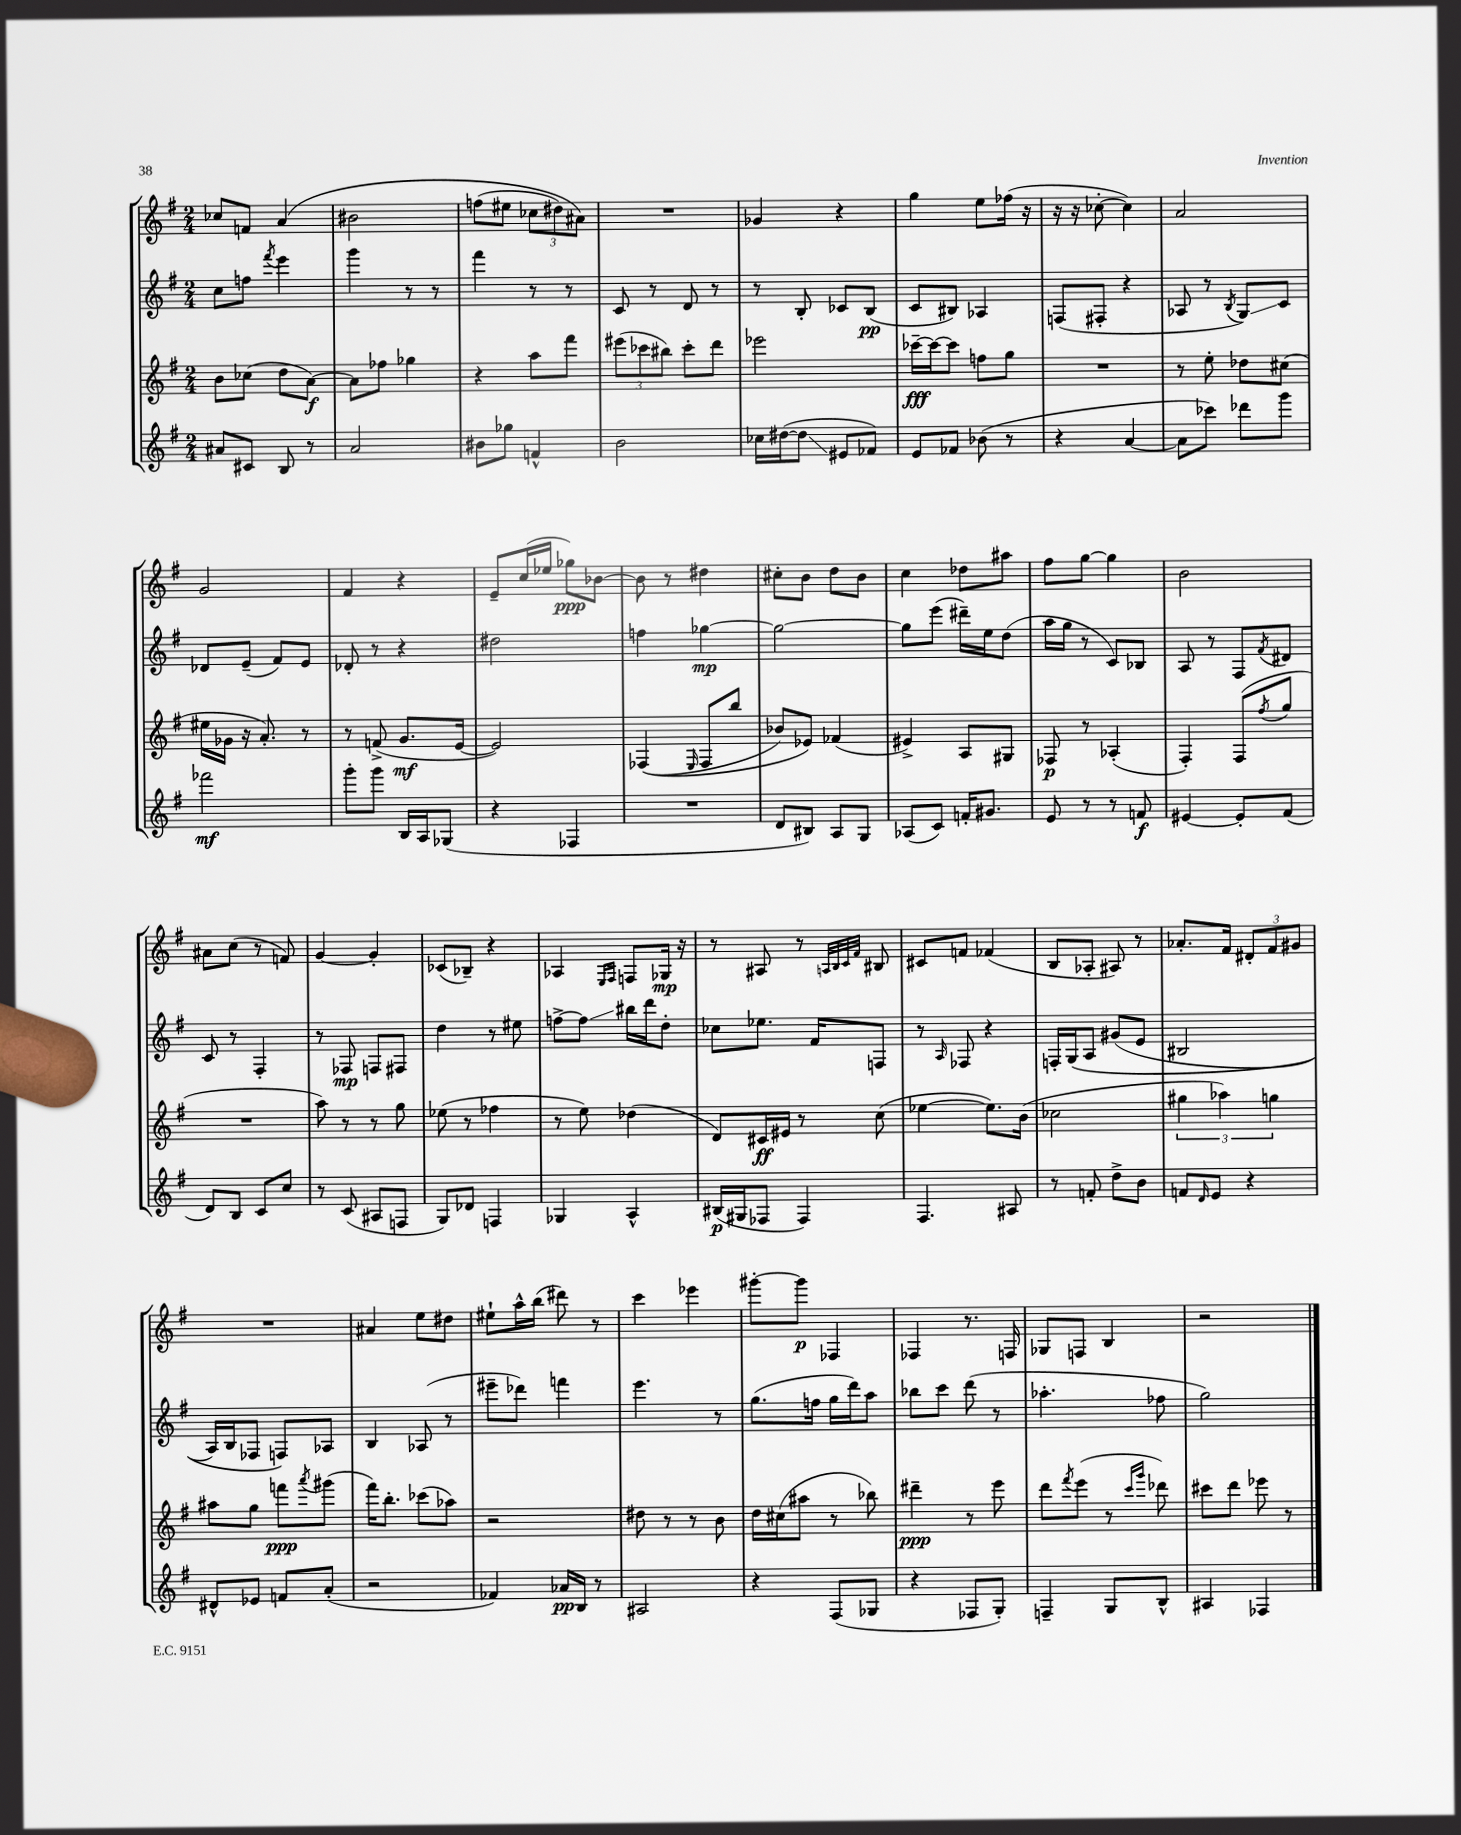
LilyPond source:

<<
\new StaffGroup <<
\new Staff = "s0" {
    \clef treble \key g \major \numericTimeSignature \time 2/4
    ces''8 f'8 a'4\( |
    bis'2 |
    f''8( eis''8 \tuplet 3/2 { ces''8 dis''8) ais'8\) } |
    R2 |
    ges'4 r4 |
    g''4 e''8 fes''16( r16 |
    r16 r16 ces''8~-. ces''4) |
    a'2 |
    g'2 |
    fis'4 r4 |
    e'8-- c''16( ees''16 ges''8\ppp) bes'8~ |
    bes'8 r8 dis''4 |
    cis''8-. b'8 d''8 b'8 |
    c''4 des''8 ais''8 |
    fis''8 g''8~ g''4 |
    b'2 |
    ais'8 c''8( r8 f'8) |
    g'4~ g'4-. |
    ces'8( bes8--) r4 |
    aes4 \grace { e16 fis16 } f8 ges16\mp r16 |
    r8 ais8 r8 \grace { a32 b32 c'32 fis'32 } bis8 |
    cis'8 f'8 fes'4( |
    b8 aes8-. ais8) r8 |
    aes'8.-. fis'16 \tuplet 3/2 { dis'8-. fis'8 gis'8 } |
    R2 |
    ais'4 e''8 dis''8 |
    eis''8-! a''16-^ b''16( dis'''8) r8 |
    c'''4 ees'''4 |
    gis'''8~-. gis'''8\p fes4 |
    fes4 r8. f16 |
    ges8 f8 b4 |
    r2 \bar "|." |
}
\new Staff = "s1" {
    \clef treble \key g \major \numericTimeSignature \time 2/4
    c''8 f''8 \acciaccatura { fis'''8 } e'''4 |
    g'''4 r8 r8 |
    fis'''4 r8 r8 |
    c'8 r8 d'8 r8 |
    r8 b8-. ces'8 b8\pp( |
    c'8 bis8) aes4 |
    f8( fis8-. r4 |
    aes8 r8 \acciaccatura { b8 } g8\glissando) c'8 |
    des'8 e'8--( fis'8) e'8 |
    des'8-. r8 r4 |
    dis''2 |
    f''4 ges''4~\mp |
    ges''2~ |
    ges''8 e'''8( dis'''16--) e''16 d''8( |
    a''16 g''16 r8 c'8) bes8 |
    a8 r8 fis8 \acciaccatura { fis'8 } dis'8 |
    c'8 r8 fis4-. |
    r8 fes8\mp f8 fis8 |
    d''4 r8 eis''8 |
    f''8~-> f''8\glissando bis''16 d'''16 d''8-. |
    ces''8 ees''8. fis'16 f8 |
    r8 \grace { a16 } fes8 r4 |
    f16-. g16\( a8 gis'8( e'8 |
    bis2 |
    a16) b16 fes8 f8\) aes8 |
    b4 aes8( r8 |
    eis'''8-- des'''8) f'''4 |
    e'''4. r8 |
    g''8.( f''16 g''16 d'''16) a''8 |
    bes''8 c'''8 d'''8( r8 |
    aes''4.-. fes''8 |
    g''2) \bar "|." |
}
\new Staff = "s2" {
    \clef treble \key g \major \numericTimeSignature \time 2/4
    b'8 ces''8( d''8 a'8~\f) |
    a'8 fes''8 ges''4 |
    r4 a''8 fis'''8 |
    \tuplet 3/2 { eis'''8( ces'''8 bis''8) } ces'''8-. d'''8 |
    ees'''2 |
    ces'''16~--\fff ces'''16~ ces'''8 f''8 g''8 |
    R2 |
    r8 e''8-. des''8 cis''8( |
    eis''16 ges'16 r16 a'8.-.) r8 |
    r8 f'8->( g'8.\mf e'16~ |
    e'2) |
    fes4(\( \grace { e16 } fes8 b''8 |
    bes'8) ees'8\) fes'4( |
    eis'4->) a8 gis8 |
    fes8\p r8 aes4-.( |
    fis4-.) fis8( \acciaccatura { fis''8 } g''8 |
    R2 |
    a''8) r8 r8 g''8 |
    ees''8( r8 fes''4 |
    r8 e''8) des''4( |
    d'8) cis'16\ff eis'16 r8 c''8( |
    ees''4~ ees''8.) b'16( |
    ces''2 |
    \tuplet 3/2 { gis''4 aes''4) g''4 } |
    ais''8 g''8 f'''8\ppp \acciaccatura { a'''8 } gis'''8( |
    fis'''16) b''8.-. ces'''8( aes''8) |
    r2 |
    dis''8 r8 r8 b'8 |
    d''16 cis''16( ais''8 r8 bes''8) |
    dis'''4--\ppp r8 e'''8 |
    d'''8 \acciaccatura { fis'''8 } e'''8( r8 \grace { c'''16 g'''16 } des'''8) |
    cis'''8 d'''8 ees'''8 r8 \bar "|." |
}
\new Staff = "s3" {
    \clef treble \key g \major \numericTimeSignature \time 2/4
    ais'8 cis'8 b8 r8 |
    a'2 |
    bis'8 ges''8 f'4-^ |
    b'2 |
    ces''16 dis''16~( dis''8\glissando eis'8 fes'8) |
    e'8 fes'8 bes'8( r8 |
    r4 a'4~ |
    a'8 ces'''8) des'''8 g'''8 |
    fes'''2\mf |
    g'''8-. g'''8 b16 a16 ges8( |
    r4 fes4 |
    R2 |
    d'8 bis8) a8 g8 |
    aes8( c'8) f'16-. gis'8. |
    e'8 r8 r8 f'8\f |
    eis'4~ eis'8-. fis'8( |
    d'8) b8 c'8 c''8 |
    r8 c'8( ais8 f8 |
    g8) des'8 f4 |
    ges4 a4-^ |
    bis16\p( gis16 fes8 fes4) |
    fis4. ais8 |
    r8 f'8-. d''8-> b'8 |
    f'8 \grace { d'16 } e'8 r4 |
    dis'8-^ ees'8 f'8 a'8-.( |
    r2 |
    fes'4) aes'16\pp b16 r8 |
    ais2 |
    r4 fis8( ges8 |
    r4 fes8 g8-.) |
    f4-- g8 b8-^ |
    ais4 fes4 \bar "|." |
}
>>
>>
\layout { \context { \Score \remove "Bar_number_engraver" } }
